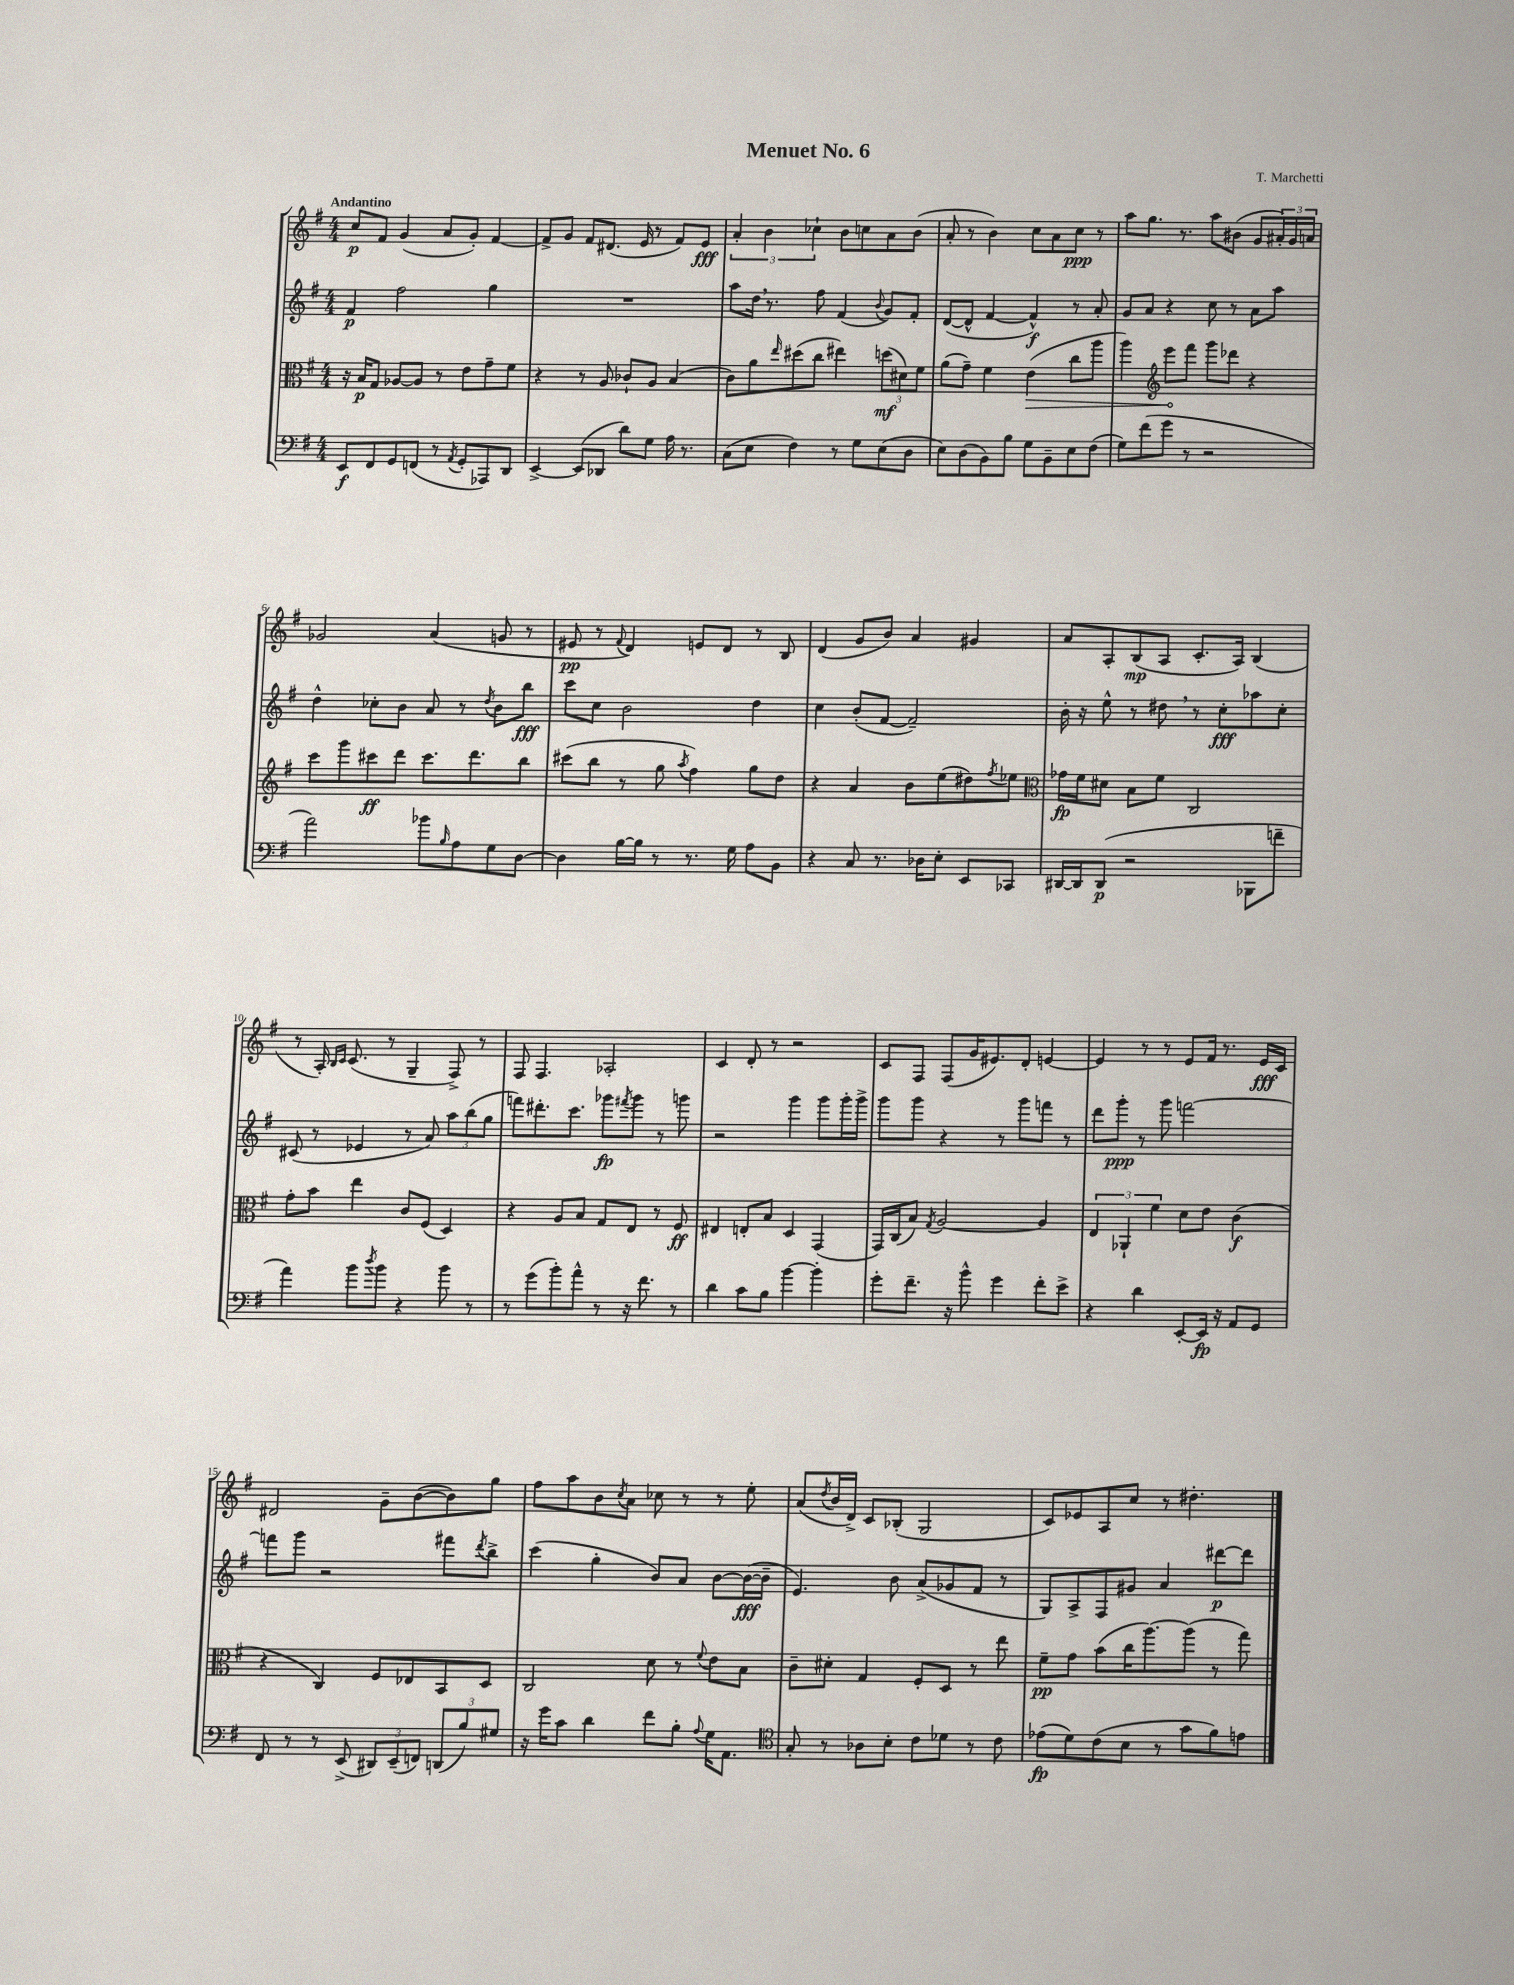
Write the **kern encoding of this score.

**kern	**kern	**kern	**kern
*staff4	*staff3	*staff2	*staff1
*clefF4	*clefC3	*clefG2	*clefG2
*k[f#]	*k[f#]	*k[f#]	*k[f#]
*M4/4	*M4/4	*M4/4	*M4/4
8EE	16r	4f#	8cc
.	16B	.	.
8FF#	8G	.	8f#
8GG	[8A-	2ff#	(4g
(8FF	8A-]	.	.
8r	8r	.	8a
8qAA	.	.	.
8GG'	8e	.	8g')
8AAA-)	8g~	4gg	[4f#
8DD	8f#	.	.
=	=	=	=
[4EE^	4r	1r	8f#^]
.	.	.	8g
(8EE]	8r	.	8f#
8DD-	8A	.	(8.d#
8d)	8c-`	.	.
.	.	.	16e
8G	8A	.	8r
16A	(4B	.	8f#)
8.r	.	.	.
.	.	.	8e
=	=	=	=
(8C	8c)	8aa	6a'
8E	8a	16dd	.
.	.	.	6b
.	.	8.r	.
.	16qqee	.	.
4F#)	(8dd#	.	.
.	.	.	6cc-`
.	8cc	8ff#	.
8r	4ee#)	(4f#	8b
8G	.	.	8cc
.	.	8qqb	.
(8E	(12dd	8g)	8a
.	12d#)	.	.
8D	.	8f#'	(8b
.	12f#	.	.
=	=	=	=
8E)	(8a	([8d	8a'
(8D	8g~)	8d^^]	8r
8BB)	4f#	[4f#	4b)
8B	.	.	.
8G	(4e	4f#^^])	8cc
8BB~	.	.	8a
8E	8cc	8r	8cc
(8F#	8aa	8a'	8r
=	=	=	=
8G)	4aa)	8g	8aa
(8f#	.	8a	8.gg
*	*clefG2	*	*
8g	8eee	4r	.
.	.	.	8.r
8r	8fff#	.	.
2r	8ggg	8cc	8aa
.	8ddd-	8r	(8b#
.	4r	8a	8g
.	.	8aa	24a#')
.	.	.	24g
.	.	.	24a
=	=	=	=
2a)	8ccc	4dd^^	2g-
.	8ggg	.	.
.	8ccc#	8cc-'	.
.	8ddd	8b	.
8b-	8.ccc#	8a	(4a
16qqB	.	.	.
8A	.	8r	.
.	8.ddd	.	.
.	.	8qdd	.
8G	.	8b	8g
[8D	8bb	8bb	8r
=	=	=	=
4D]	(8ccc#	8ccc	8e#
.	8bb	8cc	8r
.	.	.	8qqf#
[16B	8r	2b	4d)
16B]	.	.	.
8r	8gg	.	.
.	8qaa	.	.
8.r	4ff#)	.	8e
.	.	.	8d
16G	.	.	.
8A	8gg	4dd	8r
8BB	8dd	.	8B
=	=	=	=
4r	4r	4cc	(4d
8C	4a	(8b'	8g
8.r	.	[8f#	8b)
.	8b	2f#~])	4a
16D-	.	.	.
8E'	(8ee	.	.
8EE	8dd#)	.	4g#
.	8qff#	.	.
8CC-	8ee-	.	.
=	=	=	=
*	*clefC3	*	*
[16DD#	16g-	16b'	8a
16DD#]	16f#	16r	.
(8DD#	8d#	8ee^^	8A'
2r	8B	8r	(8B
.	8f#	8dd#	8A
.	2C	8r	8.c'
.	.	8cc'	.
.	.	.	16A)
8BBB-	.	8aa-	(4B
8f~	.	8cc'	.
=	=	=	=
4a)	8g'	(8c#	8r
.	8b	8r	16A')
.	.	.	16qqB
.	.	.	16qqc
.	.	.	(8.c
8b	4ee	4e-	.
8qdd	.	.	.
8b	.	.	8r
4r	8c	8r	4G~
.	(8F#	8a)	.
8b	4D)	12aa	8F#^)
.	.	(12bb	.
8r	.	.	8r
.	.	12gg	.
=	=	=	=
8r	4r	8fff)	8F#
(8g	.	8.ddd#'	4.F#
8b')	8A	.	.
.	.	8.ccc	.
8a^^	8B	.	.
8r	8G	8ggg-	2A-'
.	.	8qfff#	.
16r	8E	8ggg-	.
8.f#	.	.	.
.	8r	8r	.
8r	8F#	8ggg	.
=	=	=	=
4d	4E#	2r	4c
8c	8E'	.	8d'
8B	8B	.	8r
[4b	4D	4ggg	2r
4b']	(4GG	8ggg	.
.	.	16ggg'	.
.	.	16ggg^	.
=	=	=	=
8g'	16GG)	8ggg	8c
.	(16C	.	.
8.f#~	8B)	8ggg	8F#
.	8qG	.	.
.	[2A	4r	(8F#
16r	.	.	.
8b^^	.	.	16g
.	.	.	8.e#)
4g	.	8r	.
.	.	8ggg	8d'
8f#'	4A]	8fff	[4e
8e^	.	8r	.
=	=	=	=
4r	6E	8ddd	4e]
.	.	8ggg'	.
.	6AA-`	.	.
4d	.	8r	8r
.	6f#	.	.
.	.	8ggg	8r
[8EE'	8d	[2fff	8e
16EE]	8e	.	16f#
16r	.	.	8.r
8AA	(4c	.	.
8GG	.	.	16e
.	.	.	16c
=	=	=	=
8FF#	4r	8fff]	2d#
8r	.	8ggg	.
8r	4C)	2r	.
(8EE^	.	.	.
12DD#)	8F#	.	8g~
(12EE~	.	.	.
.	8E-	.	([8b
12FF)	.	.	.
(12DD	8BB	8fff#	8b])
12B)	.	.	.
.	.	8qddd	.
.	8D	8bb^	8gg
12G#	.	.	.
=	=	=	=
16r	2C	(4ccc	8ff#
16g	.	.	.
8c	.	.	8aa
4d	.	4gg'	8b
.	.	.	8qcc
.	.	.	8a
8f#	8d	8b)	8cc-
8B'	8r	8a	8r
8qqA	8qqf#	.	.
16G	8e	[8b	8r
8.AA	.	.	.
.	8B	(16b_	8ee'
.	.	16b~]	.
=	=	=	=
*clefC4	*	*	*
8G'	8c~	4.e)	(8a
.	.	.	8qdd
8r	8d#'	.	16b
.	.	.	16d^)
8A-	4G	.	8c
8B'	.	8b	(8B-'
8c	8F#'	(8a^	2G
8d-	8D	8g-	.
8r	8r	8f#	.
8c	8ee	8r	.
=	=	=	=
(8e-	8f#~	8G)	8c)
8d)	8g	8A^	8e-
(8c	(8b	8F#	8A
8B	16cc	8g#	8cc
.	[8.aa)	.	.
8r	.	4a	8r
8g	(8aa]	.	4.dd#'
8f#)	8r	[8ddd#	.
8e	8gg)	8ddd#]	.
==	==	==	==
*-	*-	*-	*-
